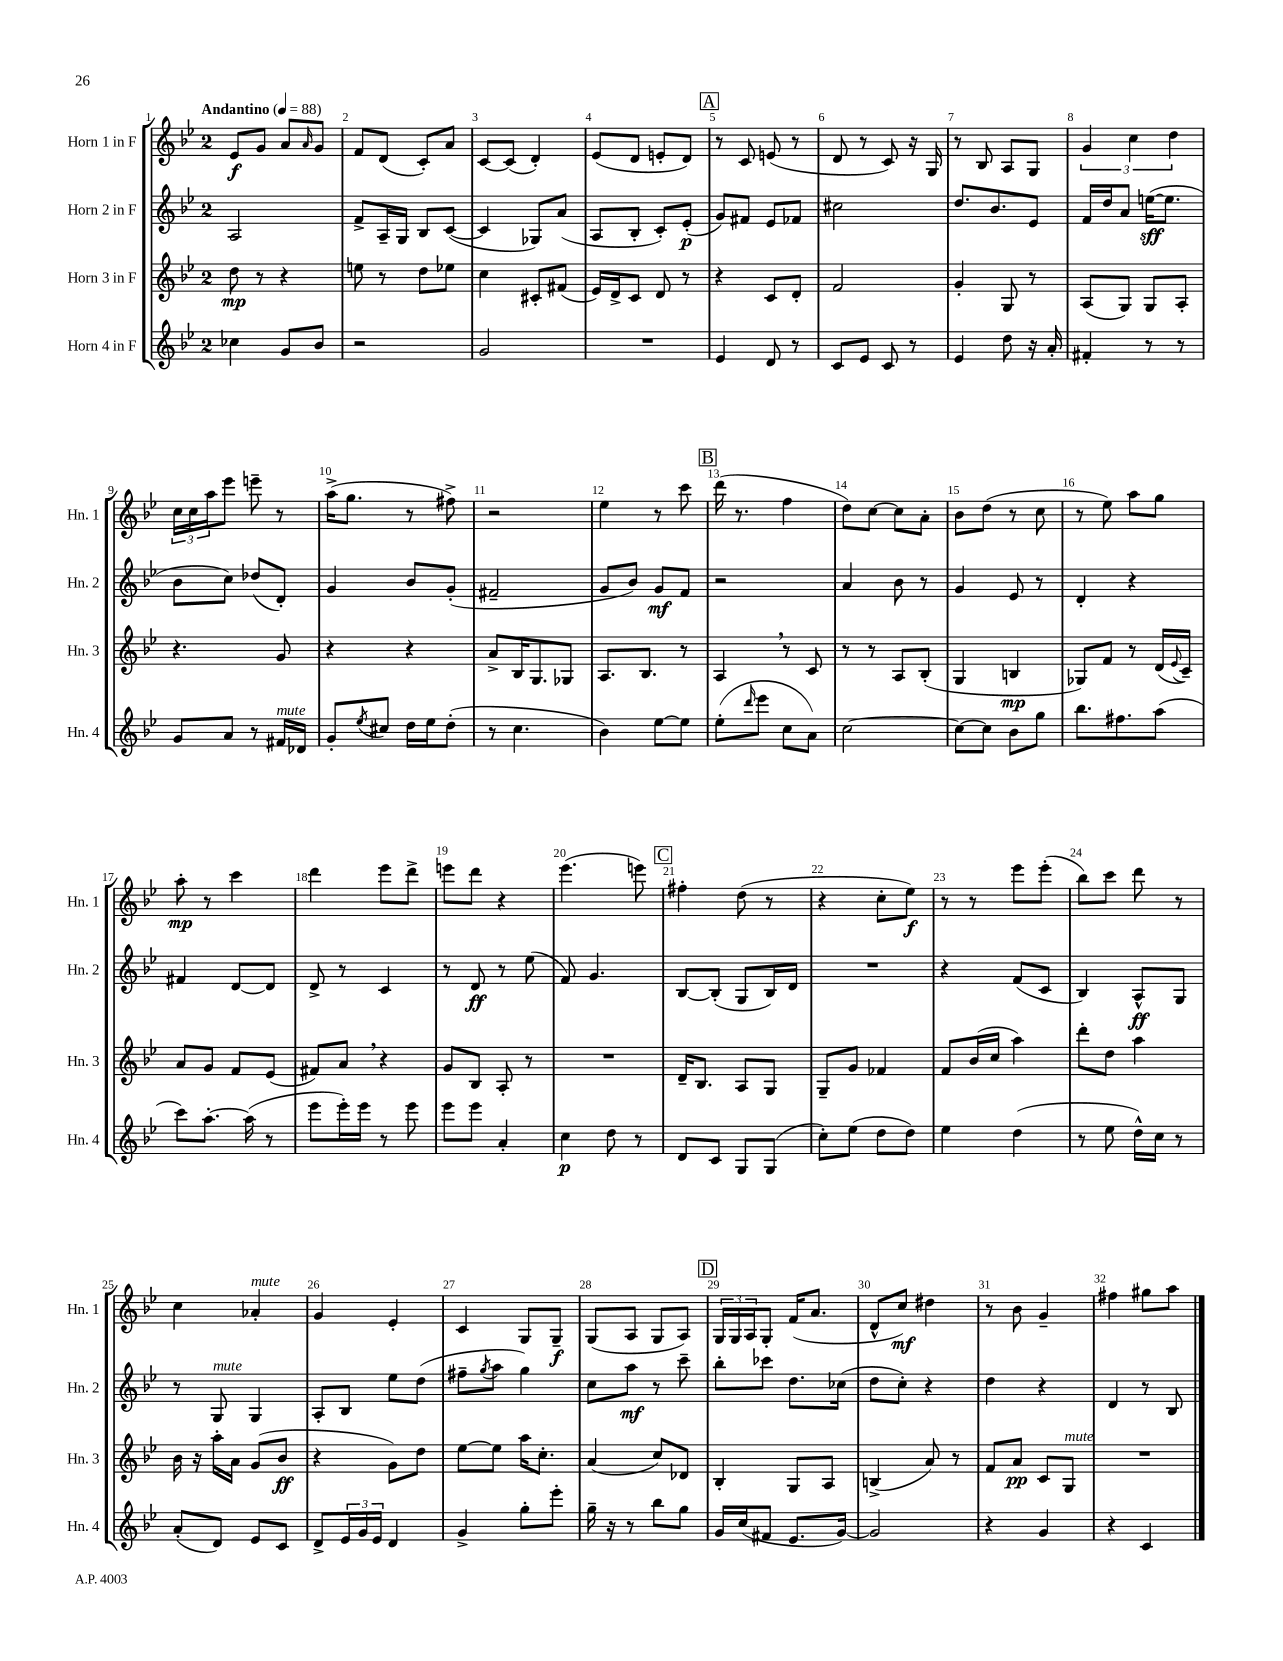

**kern	**dynam	**kern	**dynam	**kern	**dynam	**kern	**dynam
*part4	*part4	*part3	*part3	*part2	*part2	*part1	*part1
*staff4	*staff4	*staff3	*staff3	*staff2	*staff2	*staff1	*staff1
*I"Horn 4 in F	*	*I"Horn 3 in F	*	*I"Horn 2 in F	*	*I"Horn 1 in F	*
*I'Hn. 4	*	*I'Hn. 3	*	*I'Hn. 2	*	*I'Hn. 1	*
*clefG2	*	*clefG2	*	*clefG2	*	*clefG2	*
*k[b-e-]	*	*k[b-e-]	*	*k[b-e-]	*	*k[b-e-]	*
*M2/4	*	*M2/4	*	*M2/4	*	*M2/4	*
*MM88	*	*MM88	*	*MM88	*	*MM88	*
=1	=1	=1	=1	=1	=1	=1	=1
!	!	!	!	!	!	!LO:TX:a:B:t=Andantino	!
4cc-X\	.	8dd\	mp	2A/	.	8e-/L	f
.	.	8r	.	.	.	8g/J	.
8g/L	.	4r	.	.	.	8a/L	.
.	.	.	.	.	.	16qqa/	.
8b-/J	.	.	.	.	.	8g/J	.
=2	=2	=2	=2	=2	=2	=2	=2
2r	.	8een\	.	8f^/L	.	8f/L	.
.	.	8r	.	16A~/L	.	(8d/J	.
.	.	.	.	16G/JJ	.	.	.
.	.	8dd\L	.	8B-/L	.	8c'/L)	.
.	.	8ee-X\J	.	([8c/J	.	8a/J	.
=3	=3	=3	=3	=3	=3	=3	=3
2g/	.	4cc\	.	4c/]	.	[8c/L	.
.	.	.	.	.	.	(8c/J]	.
.	.	8c#X'/L	.	8G-X/L)	.	4d'/)	.
.	.	(8f#X/J	.	(8a/J	.	.	.
=4	=4	=4	=4	=4	=4	=4	=4
2r	.	16e-/LL)	.	8A/L	.	(8e-/L	.
.	.	16d^/J	.	.	.	.	.
.	.	8c/J	.	8B-'/J	.	8d/J	.
.	.	8d/	.	8c'/L)	.	8en'/L	.
.	.	8r	.	(8e-'/J	p	8d/J)	.
!!LO:REH:place=s1:t=A
=5	=5	=5	=5	=5	=5	=5	=5
4e-/	.	4r	.	8g/L)	.	8r	.
.	.	.	.	8f#X/J	.	8c/	.
8d/	.	8c/L	.	8e-/L	.	(8en/	.
8r	.	8d'/J	.	8f-X/J	.	8r	.
=6	=6	=6	=6	=6	=6	=6	=6
8c/L	.	2f/	.	2cc#X\	.	8d/	.
8e-/J	.	.	.	.	.	8r	.
8c/	.	.	.	.	.	8c/)	.
8r	.	.	.	.	.	16r	.
.	.	.	.	.	.	16G/	.
=7	=7	=7	=7	=7	=7	=7	=7
4e-/	.	4g'/	.	8.dd/L	.	8r	.
.	.	.	.	.	.	8B-/	.
.	.	.	.	8.b-/	.	.	.
8dd\	.	8G/	.	.	.	8A/L	.
16r	.	8r	.	8e-/J	.	8G/J	.
16a'/	.	.	.	.	.	.	.
=8	=8	=8	=8	=8	=8	=8	=8
4f#X'/	.	(8A/L	.	16f/LL	.	6g/	.
.	.	.	.	16dd/J	.	.	.
.	.	8G/J)	.	8a/J	.	.	.
.	.	.	.	.	.	6cc\	.
8r	.	8G/L	.	([16een\KL	sff	.	.
.	.	.	.	8.ee\J]	.	.	.
.	.	.	.	.	.	6dd\	.
8r	.	8A'/J	.	.	.	.	.
!!LO:LB:g=z
=9	=9	=9	=9	=9	=9	=9	=9
8g/L	.	4.r	.	8b-\L	.	24cc\LL	.
.	.	.	.	.	.	24cc\	.
.	.	.	.	.	.	24aa\J	.
8a/J	.	.	.	8cc\J)	.	8eee-\J	.
8r	.	.	.	(8dd-X/L	.	8eeen~\	.
!LO:TX:a:i:t=mute	!	!	!	!	!	!	!
16f#X/LL	.	8g/	.	8d'/J)	.	8r	.
16d-X/JJ	.	.	.	.	.	.	.
=10	=10	=10	=10	=10	=10	=10	=10
8g'/L	.	4r	.	4g/	.	(16aa^\KL	.
.	.	.	.	.	.	8.gg\J	.
8qee-/	.	.	.	.	.	.	.
8cc#X/J	.	.	.	.	.	.	.
16dd\LL	.	4r	.	8b-/L	.	8r	.
16ee-\J	.	.	.	.	.	.	.
(8dd'\J	.	.	.	(8g'/J	.	8ff#X^\)	.
=11	=11	=11	=11	=11	=11	=11	=11
8r	.	8a^/L	.	2f#X~/	.	2r	.
4.cc\	.	16B-/K	.	.	.	.	.
.	.	8.G/	.	.	.	.	.
.	.	8G-X/J	.	.	.	.	.
=12	=12	=12	=12	=12	=12	=12	=12
4b-\)	.	8.A/L	.	8g/L	.	4ee-\	.
.	.	.	.	8b-/J)	.	.	.
.	.	8.B-/J	.	.	.	.	.
[8ee-\L	.	.	.	8g/L	mf	8r	.
8ee-\J]	.	8r	.	8f/J	.	8ccc\	.
!!LO:REH:place=s1:t=B
=13	=13	=13	=13	=13	=13	=13	=13
(8ee-'\L	.	4A,/	.	2r	.	(16ddd\	.
.	.	.	.	.	.	8.r	.
16qqddd/	.	.	.	.	.	.	.
8eee-\J	.	.	.	.	.	.	.
8cc\L	.	8r	.	.	.	4ff\	.
8a\J)	.	8c/	.	.	.	.	.
=14	=14	=14	=14	=14	=14	=14	=14
[2cc\	.	8r	.	4a/	.	8dd\L)	.
.	.	8r	.	.	.	[8cc\J	.
.	.	8A/L	.	8b-\	.	8cc\L]	.
.	.	(8B-'/J	.	8r	.	8a'\J	.
=15	=15	=15	=15	=15	=15	=15	=15
8cc\L_	.	4G/	.	4g/	.	8b-\L	.
8cc\J]	.	.	.	.	.	(8dd\J	.
8b-\L	.	4Bn/	mp	8e-/	.	8r	.
8gg\J	.	.	.	8r	.	8cc\	.
=16	=16	=16	=16	=16	=16	=16	=16
8.bb-\L	.	8G-X/L)	.	4d'/	.	8r	.
.	.	8f/J	.	.	.	8ee-\)	.
8.ff#X\	.	.	.	.	.	.	.
.	.	8r	.	4r	.	8aa\L	.
(8aa\J	.	(16d/LL	.	.	.	8gg\J	.
.	.	8qqe-/	.	.	.	.	.
.	.	16c~/JJ)	.	.	.	.	.
!!LO:LB:g=z
=17	=17	=17	=17	=17	=17	=17	=17
8ccc\L)	.	8a/L	.	4f#X/	.	8aa'\	mp
[8.aa'\J	.	8g/J	.	.	.	8r	.
.	.	8f/L	.	[8d/L	.	4ccc\	.
(16aa\]	.	.	.	.	.	.	.
8r	.	(8e-/J	.	8d/J]	.	.	.
=18	=18	=18	=18	=18	=18	=18	=18
8eee-\L	.	8f#X/L)	.	8d^/	.	4ddd\	.
16eee-'\L)	.	8a,/J	.	8r	.	.	.
16eee-\JJ	.	.	.	.	.	.	.
8r	.	4r	.	4c/	.	8eee-\L	.
8eee-\	.	.	.	.	.	8ddd^\J	.
=19	=19	=19	=19	=19	=19	=19	=19
8eee-\L	.	8g/L	.	8r	.	8eeen\L	.
8eee-\J	.	8B-/J	.	8d/	ff	8ddd\J	.
4a'/	.	8A'/	.	8r	.	4r	.
.	.	8r	.	(8ee-\	.	.	.
=20	=20	=20	=20	=20	=20	=20	=20
4cc\	p	2r	.	8f/)	.	(4.eee-\	.
.	.	.	.	4.g/	.	.	.
8dd\	.	.	.	.	.	.	.
8r	.	.	.	.	.	8eeen\)	.
!!LO:REH:place=s1:t=C
=21	=21	=21	=21	=21	=21	=21	=21
8d/L	.	16d~/KL	.	[8B-/L	.	4ff#X'\	.
.	.	8.B-/J	.	.	.	.	.
8c/J	.	.	.	(8B-'/J]	.	.	.
8G/L	.	8A/L	.	8G/L	.	(8dd\	.
(8G/J	.	8G/J	.	16B-/L)	.	8r	.
.	.	.	.	16d/JJ	.	.	.
=22	=22	=22	=22	=22	=22	=22	=22
8cc'\L)	.	8G~/L	.	2r	.	4r	.
(8ee-\J	.	8g/J	.	.	.	.	.
8dd\L	.	4f-X/	.	.	.	8cc'\L	.
8dd\J)	.	.	.	.	.	8ee-\J)	f
=23	=23	=23	=23	=23	=23	=23	=23
4ee-\	.	8f/L	.	4r	.	8r	.
.	.	(16b-/L	.	.	.	8r	.
.	.	16cc/JJ	.	.	.	.	.
(4dd\	.	4aa\)	.	(8f/L	.	8eee-\L	.
.	.	.	.	8c/J	.	(8eee-'\J	.
=24	=24	=24	=24	=24	=24	=24	=24
8r	.	8ddd'\L	.	4B-/)	.	8bb-\L)	.
8ee-\	.	8dd\J	.	.	.	8ccc\J	.
16dd^^\LL)	.	4aa\	.	8A^^/L	ff	8ddd\	.
16cc\JJ	.	.	.	.	.	.	.
8r	.	.	.	8G/J	.	8r	.
!!LO:LB:g=z
=25	=25	=25	=25	=25	=25	=25	=25
(8a'/L	.	16b-\	.	8r	.	4cc\	.
.	.	16r	.	.	.	.	.
!	!	!	!	!LO:TX:a:i:t=mute	!	!	!
8d/J)	.	16aa'\LL	.	8G/	.	.	.
.	.	16a\JJ	.	.	.	.	.
!	!	!	!	!	!	!LO:TX:a:i:t=mute	!
8e-/L	.	(8g/L	.	4G/	.	4a-X'/	.
8c/J	.	8b-/J	ff	.	.	.	.
=26	=26	=26	=26	=26	=26	=26	=26
8d^/L	.	4r	.	8A'/L	.	4g/	.
24e-/L	.	.	.	8B-/J	.	.	.
24g/	.	.	.	.	.	.	.
24e-/JJ	.	.	.	.	.	.	.
4d/	.	8g\L)	.	8ee-\L	.	4e-'/	.
.	.	8dd\J	.	(8dd\J	.	.	.
=27	=27	=27	=27	=27	=27	=27	=27
4g^/	.	[8ee-\L	.	8ff#X~\L	.	4c/	.
.	.	.	.	8qgg/	.	.	.
.	.	8ee-\J]	.	8aa\J	.	.	.
8gg'\L	.	16aa\KL	.	4gg\)	.	8G/L	.
.	.	8.cc'\J	.	.	.	.	.
8eee-'\J	.	.	.	.	.	8G~/J	f
=28	=28	=28	=28	=28	=28	=28	=28
16gg~\	.	(4a/	.	8cc\L	.	(8G/L	.
16r	.	.	.	.	.	.	.
8r	.	.	.	8aa\J	mf	8A/J	.
8bb-\L	.	8cc/L)	.	8r	.	8G/L	.
8gg\J	.	8d-X/J	.	8ccc~\	.	8A/J)	.
!!LO:REH:place=s1:t=D
=29	=29	=29	=29	=29	=29	=29	=29
16g/LL	.	4B-'/	.	8bb-'\L	.	24G/LL	.
.	.	.	.	.	.	24G/	.
(16cc/J	.	.	.	.	.	.	.
.	.	.	.	.	.	24A/J	.
8f#X/J	.	.	.	8ccc-X\J	.	8G'/J	.
8.e-/L	.	8G/L	.	8.dd\L	.	(16f/KL	.
.	.	.	.	.	.	8.a/J	.
.	.	8A/J	.	.	.	.	.
[16g/Jk)	.	.	.	(16cc-X\Jk	.	.	.
=30	=30	=30	=30	=30	=30	=30	=30
2g/]	.	(4Bn^/	.	8dd\L	.	8d^^/L	.
.	.	.	.	8cc'\J)	.	8cc/J)	mf
.	.	8a/)	.	4r	.	4dd#X\	.
.	.	8r	.	.	.	.	.
=31	=31	=31	=31	=31	=31	=31	=31
4r	.	8f/L	.	4dd\	.	8r	.
.	.	8a/J	pp	.	.	8b-\	.
4g/	.	8c/L	.	4r	.	4g~/	.
!	!	!LO:TX:a:i:t=mute	!	!	!	!	!
.	.	8G/J	.	.	.	.	.
=32	=32	=32	=32	=32	=32	=32	=32
4r	.	2r	.	4d/	.	4ff#X\	.
4c/	.	.	.	8r	.	8gg#X\L	.
.	.	.	.	8B-/	.	8aa\J	.
==	==	==	==	==	==	==	==
*-	*-	*-	*-	*-	*-	*-	*-
